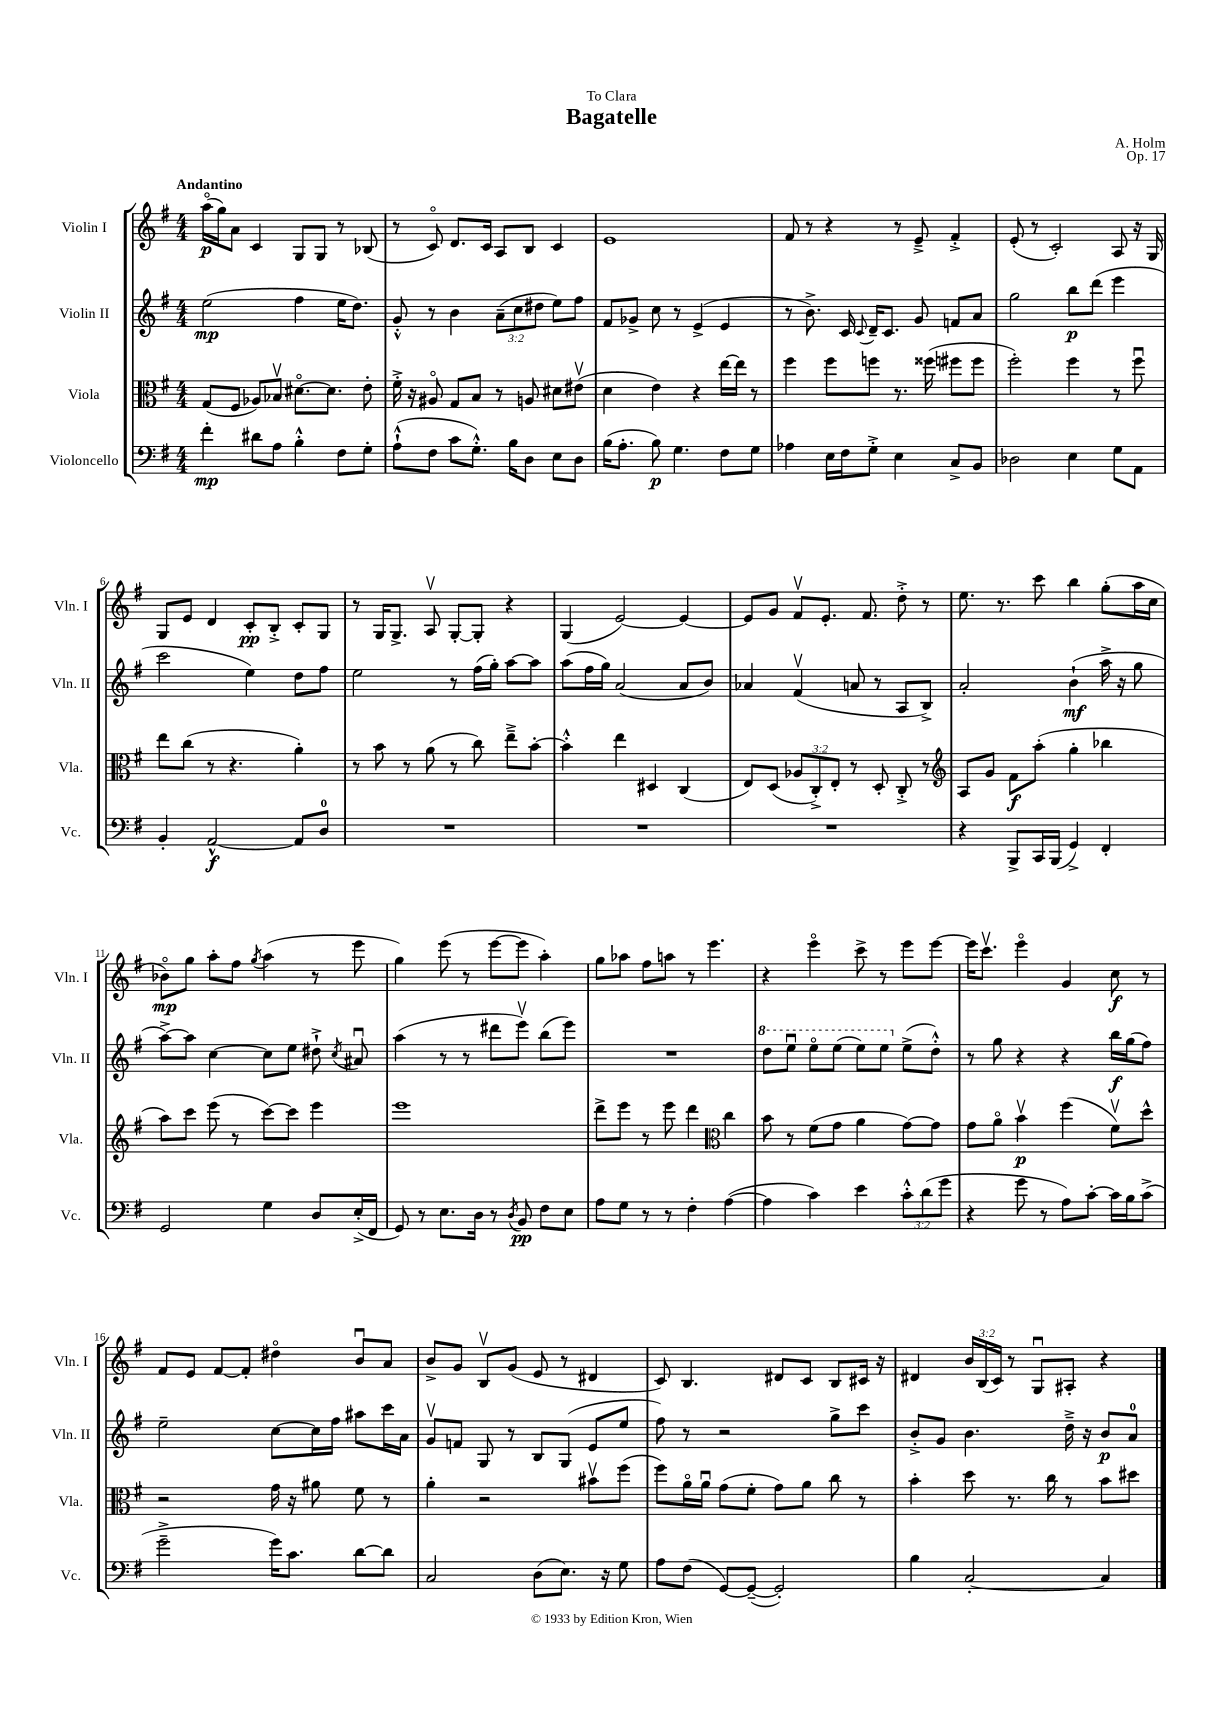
\header { title = "Bagatelle" composer = "A. Holm" dedication = "To Clara" opus = "Op. 17" }
<<
\new StaffGroup <<
\new Staff = "s0" \with { instrumentName = "Violin I" shortInstrumentName = "Vln. I" } {
    \clef treble \key g \major \numericTimeSignature \time 4/4 \override Staff.TupletNumber.text = #tuplet-number::calc-fraction-text \tempo "Andantino"
    \autoBeamOff a''16[\flageolet\p( g''16) a'8] c'4 g8[ g8] r8 bes8( |
    r8 c'8\flageolet) d'8.[ c'16] a8[ b8] c'4 |
    e'1 |
    fis'8 r8 r4 r8 e'8---> fis'4-.-> |
    e'8-.( r8 c'2-.) a8 r16 g16 |
    g8[ e'8] d'4 c'8[-.\pp b8]-.-> c'8[-. g8] |
    r8 g16[ g8.]-> a8\upbow g8[~-. g8]-. r4 |
    g4( e'2~) e'4~ |
    e'8[ g'8] fis'8[\upbow e'8.]-. fis'8. d''8-.-> r8 |
    e''8. r8. c'''8 b''4 g''8[-.( a''16 c''16] |
    bes'8[\flageolet\mp) g''8] a''8[-. fis''8] \acciaccatura { g''8 } a''4( r8 e'''8 |
    g''4) e'''8( r8 e'''8[~ e'''8] a''4-.) |
    g''8[ aes''8] fis''8[ a''8] r8 e'''4. |
    r4 e'''4\flageolet c'''8-> r8 e'''8[ e'''8]~ |
    e'''16[ c'''8.]\upbow e'''4\flageolet g'4 c''8\f r8 |
    fis'8[ e'8] fis'8[~ fis'8]-. dis''4\flageolet b'8[\downbow a'8] |
    b'8[-> g'8] b8[\upbow g'8]( e'8 r8 dis'4 |
    c'8) b4. dis'8[ c'8] b8[ cis'16] r16 |
    dis'4 \tuplet 3/2 { b'16[ b16( c'16]) } r8 g8[\downbow ais8]-. r4 \bar "|." |
}
\new Staff = "s1" \with { instrumentName = "Violin II" shortInstrumentName = "Vln. II" } {
    \clef treble \key g \major \numericTimeSignature \time 4/4 \override Staff.TupletNumber.text = #tuplet-number::calc-fraction-text
    \autoBeamOff e''2\mp( fis''4 e''16[ d''8.]) |
    g'8-.-^ r8 b'4 \tuplet 3/2 { a'8[--( c''8 dis''8] } e''8[) fis''8] |
    fis'8[ ges'8]-> c''8 r8 e'4->( e'4 |
    r8 b'8.->) c'16 \appoggiatura { c'8 } d'16[-- c'8.] g'8 f'8[ a'8] |
    g''2 b''8[\p d'''8]( e'''4 |
    c'''2 e''4) d''8[ fis''8] |
    e''2 r8 fis''16[( g''16]-.) a''8[~ a''8] |
    a''8[( fis''16 g''16]) a'2( a'8[ b'8]) |
    aes'4 fis'4\upbow( a'8 r8 a8[ b8]->) |
    a'2-. b'4-!\mf( a''16-> r16 g''8 |
    a''8[~->) a''8] c''4~ c''8[ e''8] dis''8-!-> \acciaccatura { c''8 } ais'8\downbow |
    a''4( r8 r8 dis'''8[ e'''8]\upbow) b''8[( e'''8]) |
    R1 |
    \ottava #1 d'''8[ e'''8]\downbow e'''8[\flageolet e'''8]( e'''8[) e'''8] \ottava #0 e''8[->( d''8]-.-^) |
    r8 g''8 r4 r4 b''16[\f g''16( fis''8]) |
    e''2-- c''8[~ c''16 fis''16] ais''8[ c'''16 a'16] |
    g'8[\upbow f'8] g8 r8 b8[ g8]( e'8[ e''8] |
    fis''8) r8 r2 g''8[-> c'''8] |
    b'8[-.-> g'8] b'4. d''16---> r16 b'8[\p a'8]-0 \bar "|." |
}
\new Staff = "s2" \with { instrumentName = "Viola" shortInstrumentName = "Vla." } {
    \clef alto \key g \major \numericTimeSignature \time 4/4 \override Staff.TupletNumber.text = #tuplet-number::calc-fraction-text
    \autoBeamOff g8[( fis8] aes8[) bes8]\upbow dis'8.[~\flageolet dis'8.] e'8-. |
    fis'16-.-> r16 ais8\flageolet g8[ b8] r8 a8 dis'8[ eis'8]\upbow( |
    d'4 e'4) r4 e''16[~ e''16] r8 |
    fis''4 fis''8[ f''8] r8. fisis''16( fis''8[ fis''8] |
    fis''2-.) fis''4 r8 fis''8\downbow |
    e''8[ c''8]( r8 r4. a'4-.) |
    r8 b'8 r8 a'8( r8 c''8) e''8[---> b'8]~-. |
    b'4-.-^ e''4 dis4 c4( |
    e8[) d8]( \tuplet 3/2 { aes8[ c8-.->) e8]-. } r8 d8-. c8-.-> r8 |
    \clef treble a8[ g'8] fis'8[\f a''8]-.( g''4-. bes''4 |
    a''8[) c'''8] e'''8( r8 c'''8[~) c'''8] e'''4 |
    e'''1 |
    d'''8[-> e'''8] r8 e'''8 d'''4 \clef alto c''4 |
    b'8 r8 fis'8[( g'8] a'4 g'8[~) g'8] |
    g'8[ a'8]\flageolet b'4\upbow\p fis''4( fis'8[\upbow) d''8]-^ |
    r2 g'16 r16 ais'8 fis'8 r8 |
    a'4-. r2 bis'8[\upbow fis''8]( |
    fis''8[) a'16\flageolet a'16]\downbow g'8[( fis'8]-. g'8[) a'8] c''8 r8 |
    b'4-. d''8 r8. c''16 r8 b'8[ dis''8] \bar "|." |
}
\new Staff = "s3" \with { instrumentName = "Violoncello" shortInstrumentName = "Vc." } {
    \clef bass \key g \major \numericTimeSignature \time 4/4 \override Staff.TupletNumber.text = #tuplet-number::calc-fraction-text
    \autoBeamOff fis'4-.\mp dis'8[ a8] b4-.-^ fis8[ g8]-. |
    a8[-!-^( fis8] c'8[ g8.]-.-^) b16[ d8] e8[ d8] |
    b16[( a8.]-. b8\p) g4. fis8[ g8] |
    aes4 e16[ fis16 g8]-.-> e4 c8[-> b,8] |
    des2 e4 g8[ a,8] |
    b,4-. a,2~-^\f a,8[ d8]-0 |
    R1 |
    R1 |
    R1 |
    r4 b,,8[-> c,16 b,,16]( g,4->) fis,4-. |
    g,2 g4 d8[ e16-.->( fis,16] |
    g,8) r8 e8.[ d16] r8 \acciaccatura { d8 } b,8\pp fis8[ e8] |
    a8[ g8] r8 r8 fis4-. a4~( |
    a4 c'4) e'4 \tuplet 3/2 { c'8[-.-^ d'8( g'8] } |
    r4 g'8 r8 a8[) c'8]~-. c'16[ b16 c'8]->( |
    g'2---> g'16[) c'8.] d'8[~ d'8] |
    c2 d8[( e8.]) r16 g8 |
    a8[ fis8]( g,8[~) g,8]~--( g,2-.) |
    b4 c2~-. c4 \bar "|." |
}
>>
>>
